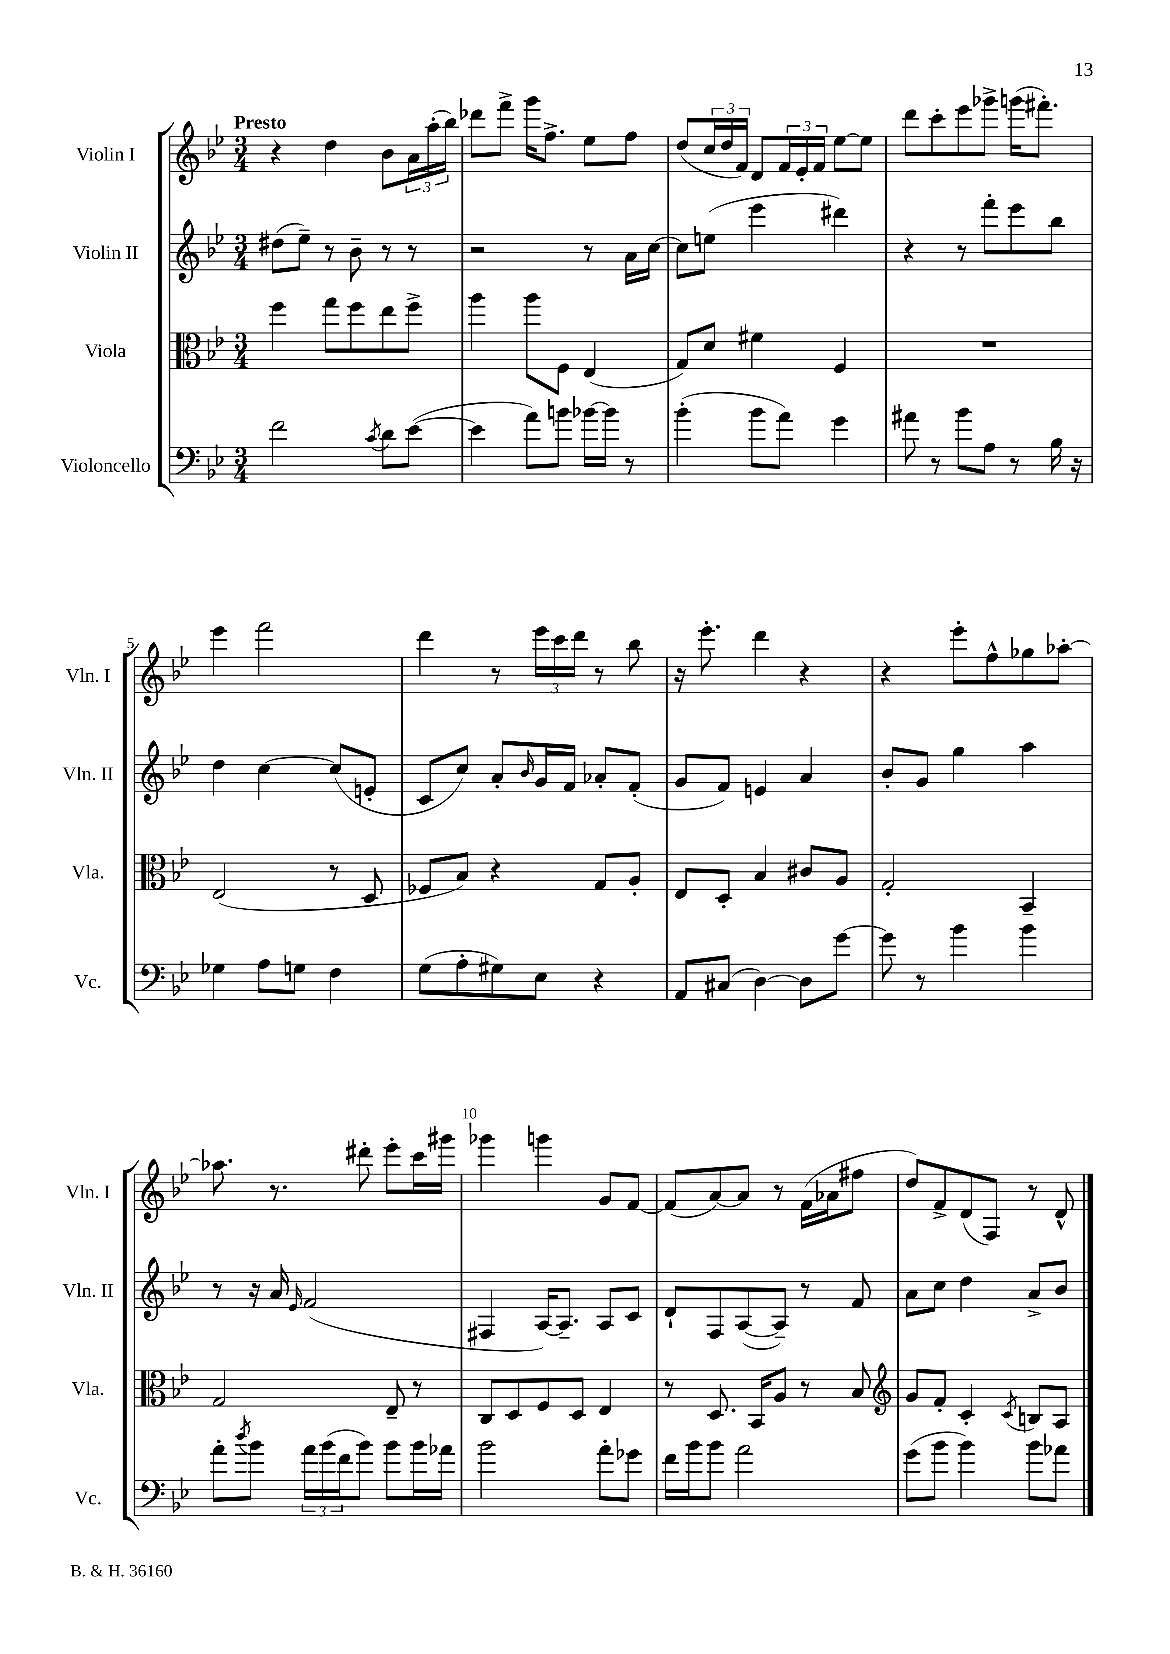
<<
\new StaffGroup <<
\new Staff = "s0" \with { instrumentName = "Violin I" shortInstrumentName = "Vln. I" } {
    \clef treble \key bes \major \numericTimeSignature \time 3/4 \tempo "Presto"
    r4 d''4 bes'8 \tuplet 3/2 { a'16 a''16-.( bes''16) } |
    des'''8 f'''8-> g'''16 f''8.-> ees''8 f''8 |
    d''8( \tuplet 3/2 { c''16 d''16 f'16) } d'8 \tuplet 3/2 { f'16 ees'16-. f'16 } ees''8~ ees''8 |
    d'''8 c'''8-. ees'''8 ges'''8-> g'''16( fis'''8.-.) |
    ees'''4 f'''2 |
    d'''4 r8 \tuplet 3/2 { ees'''16 c'''16 d'''16 } r8 bes''8 |
    r16 ees'''8.-. d'''4 r4 |
    r4 ees'''8-. f''8-^ ges''8 aes''8~-. |
    aes''8. r8. dis'''8-. ees'''8-. c'''16 gis'''16 |
    ges'''4 g'''4 g'8 f'8~ |
    f'8( a'8~) a'8 r8 f'16( aes'16 fis''8 |
    d''8) f'8-> d'8( f8) r8 d'8-^ \bar "|." |
}
\new Staff = "s1" \with { instrumentName = "Violin II" shortInstrumentName = "Vln. II" } {
    \clef treble \key bes \major \numericTimeSignature \time 3/4
    dis''8( ees''8--) r8 bes'8-- r8 r8 |
    r2 r8 a'16 c''16~ |
    c''8 e''8( ees'''4 dis'''4) |
    r4 r8 f'''8-. ees'''8 bes''8 |
    d''4 c''4~ c''8( e'8-. |
    c'8 c''8) a'8-. \grace { bes'16 } g'16 f'16 aes'8-. f'8-.( |
    g'8 f'8) e'4 a'4 |
    bes'8-. g'8 g''4 a''4 |
    r8 r16 a'16 \grace { ees'16 } f'2( |
    fis4 a16~) a8.-- a8 c'8 |
    d'8-! f8 a8~( a8--) r8 f'8 |
    a'8 c''8 d''4 a'8-> bes'8 \bar "|." |
}
\new Staff = "s2" \with { instrumentName = "Viola" shortInstrumentName = "Vla." } {
    \clef alto \key bes \major \numericTimeSignature \time 3/4
    f''4 g''8 f''8 ees''8 f''8-> |
    a''4 a''8 f8 ees4( |
    g8) d'8 fis'4 f4 |
    R2. |
    ees2( r8 d8 |
    fes8 bes8) r4 g8 a8-. |
    ees8 d8-. bes4 cis'8 a8 |
    g2-. bes,4-- |
    g2 ees8-- r8 |
    c8 d8 f8 d8 ees4 |
    r8 d8. bes,16 a8 r8 bes8 |
    \clef treble g'8 f'8-. c'4-. \acciaccatura { c'8 } b8 a8 \bar "|." |
}
\new Staff = "s3" \with { instrumentName = "Violoncello" shortInstrumentName = "Vc." } {
    \clef bass \key bes \major \numericTimeSignature \time 3/4
    f'2 \acciaccatura { c'8 } d'8 ees'8~( |
    ees'4 a'8) b'8 bes'16~ bes'16 r8 |
    bes'4-.( bes'8 a'8) g'4 |
    ais'8 r8 bes'8 a8 r8 bes16 r16 |
    ges4 a8 g8 f4 |
    g8( a8-. gis8) ees8 r4 |
    a,8 cis8( d4~) d8 g'8~ |
    g'8 r8 bes'4 bes'4 |
    a'8-. \acciaccatura { d''8 } bes'8 \tuplet 3/2 { a'16 bes'16( f'16 } bes'8) bes'8 bes'16 aes'16 |
    bes'2 a'8-. ges'8 |
    f'16 bes'16 bes'8 a'2 |
    g'8( bes'8 bes'4) bes'8 aes'8 \bar "|." |
}
>>
>>
\layout { \context { \Score \override BarNumber.break-visibility = ##(#f #t #t) barNumberVisibility = #(every-nth-bar-number-visible 5) } }
